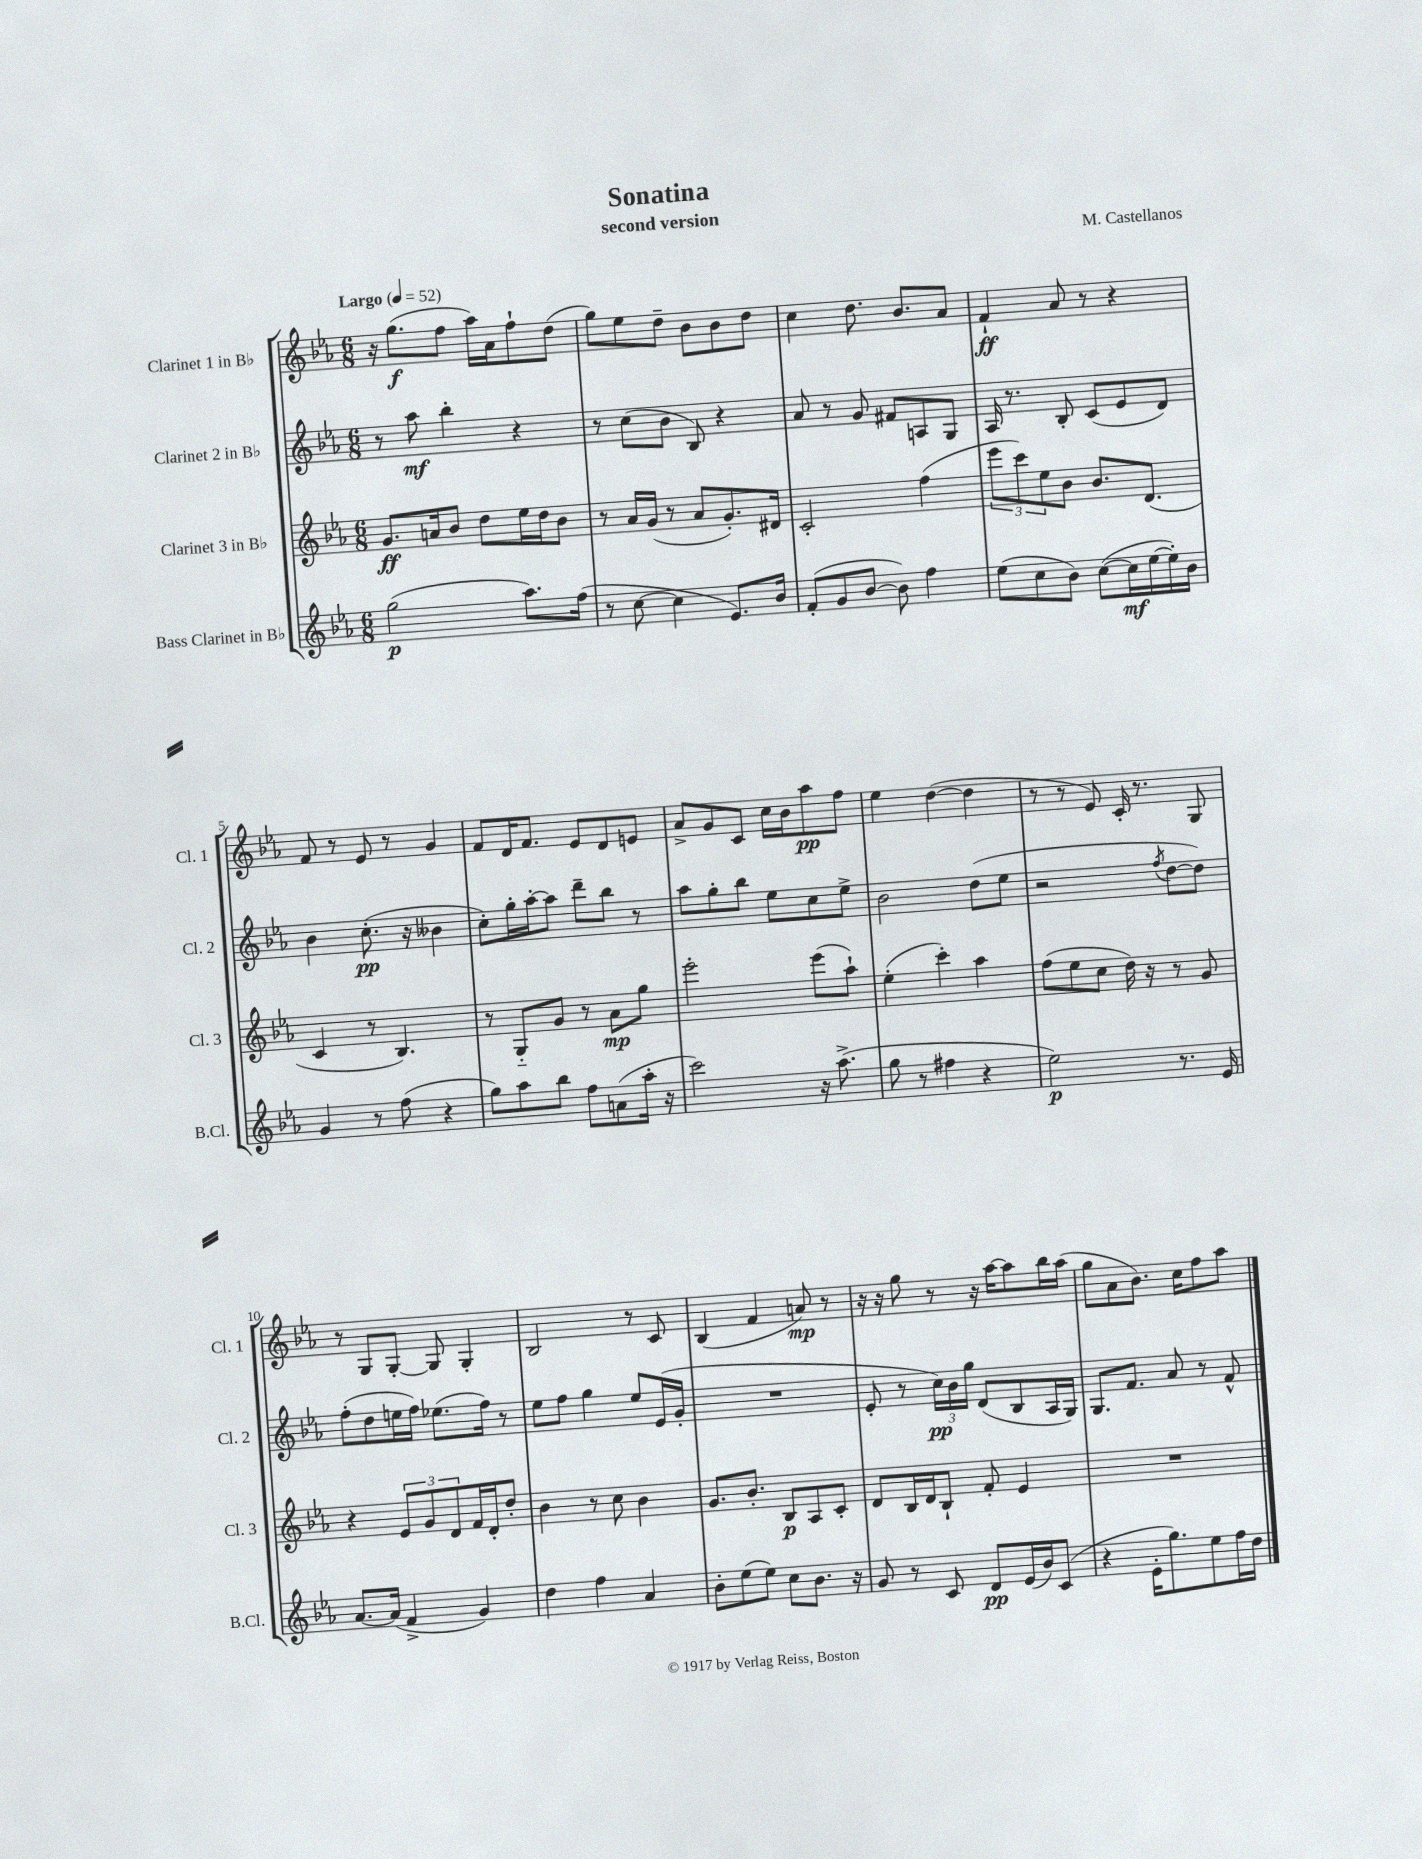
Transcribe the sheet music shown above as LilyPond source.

\header { title = "Sonatina" composer = "M. Castellanos" subtitle = "second version" }
<<
\new StaffGroup <<
\new Staff = "s0" \with { instrumentName = "Clarinet 1 in Bb" shortInstrumentName = "Cl. 1" } {
    \clef treble \key ees \major \numericTimeSignature \time 6/8 \tempo "Largo" 4 = 52
    r16 g''8.\f( f''8 aes''16) aes'16 f''8-! d''8( |
    g''8) ees''8 d''8-- bes'8 bes'8 d''8 |
    c''4 d''8. bes'8. aes'8 |
    f'4-!\ff aes'8 r8 r4 |
    f'8 r8 ees'8 r8 g'4 |
    f'8 d'16 f'8. ees'8 d'8 e'8 |
    aes'8-> g'8 c'8 c''16 bes'16 aes''8\pp f''8 |
    ees''4 d''4~( d''4 |
    r8 r8 ees'8) c'16-. r8. g8 |
    r8 g8 g8~-. g8 g4-. |
    bes2 r8 c'8 |
    bes4( f'4 a'8\mp) r8 |
    r16 r16 g''8 r8 r16 aes''16~ aes''8 bes''16 aes''16( |
    g''8 aes'8 bes'8.) c''16 f''8 aes''8 \bar "|." |
}
\new Staff = "s1" \with { instrumentName = "Clarinet 2 in Bb" shortInstrumentName = "Cl. 2" } {
    \clef treble \key ees \major \numericTimeSignature \time 6/8
    r8 aes''8\mf bes''4-. r4 |
    r8 c''8( bes'8 bes8) r4 |
    aes'8 r8 g'8 fis'8 a8 g8 |
    aes16 r8. bes8-. c'8( ees'8 d'8) |
    bes'4 c''8.-.\pp( r16 beses'4 |
    c''8-.) g''16-. aes''16~-. aes''8 d'''8-- bes''8 r8 |
    aes''8 g''8-. bes''8 ees''8 c''8 ees''8-> |
    bes'2 d''8( ees''8 |
    r2 \acciaccatura { f''8 } d''8~ d''8) |
    f''8-.( d''8 e''16 f''16) ees''8.( f''16) r8 |
    ees''8 f''8 g''4 ees''8 ees'16( g'16-. |
    R2. |
    ees'8-. r8 \tuplet 3/2 { c''16\pp) bes'16 g''16 } d'8( bes8 aes16 g16) |
    g8. f'8. aes'8 r8 f'8-^ \bar "|." |
}
\new Staff = "s2" \with { instrumentName = "Clarinet 3 in Bb" shortInstrumentName = "Cl. 3" } {
    \clef treble \key ees \major \numericTimeSignature \time 6/8
    g'8.\ff a'16 bes'8 d''8 ees''16 d''16 bes'8 |
    r8 aes'16 g'16( r8 aes'8 g'8.-.) dis'16 |
    c'2-. f''4( |
    \tuplet 3/2 { ees'''8 c'''8) ees''8 } bes'8 bes'8. d'8.( |
    c'4 r8 bes4.) |
    r8 g8-_ g'8 r8 aes'8\mp g''8 |
    ees'''2-. ees'''8( aes''8-!) |
    ees''4-.( c'''4-.) aes''4 |
    f''8( ees''8 c''8 d''16) r16 r8 g'8 |
    r4 \tuplet 3/2 { ees'8 g'8 d'8 } f'16 d'16-. d''8-. |
    bes'4 r8 c''8 bes'4 |
    g'8. bes'8.-. bes8\p aes8 c'8-. |
    d'8 bes16 d'16 bes8-! f'8-. ees'4 |
    R2. \bar "|." |
}
\new Staff = "s3" \with { instrumentName = "Bass Clarinet in Bb" shortInstrumentName = "B.Cl." } {
    \clef treble \key ees \major \numericTimeSignature \time 6/8
    g''2\p( aes''8.) f''16( |
    r8 c''8~ c''4 ees'8.) bes'16 |
    f'8-.( g'8 bes'8~ bes'8) f''4 |
    ees''8( c''8 bes'8) c''8~( c''16\mf ees''16~ ees''16-.) bes'16 |
    g'4 r8 f''8( r4 |
    g''8) aes''8 bes''8 f''8 a'8( aes''16-. r16 |
    c'''2) r16 aes''8.->( |
    g''8 r8 fis''4 r4 |
    ees''2\p) r8. ees'16 |
    aes'8.~ aes'16( f'4-> g'4) |
    d''4 f''4 aes'4 |
    bes'8-. ees''8( ees''8) c''8 bes'8. r16 |
    g'8 r8 c'8 d'8\pp ees'16( bes'16) c'8( |
    r4 ees'16-. g''8.) ees''8 f''16 d''16 \bar "|." |
}
>>
>>
